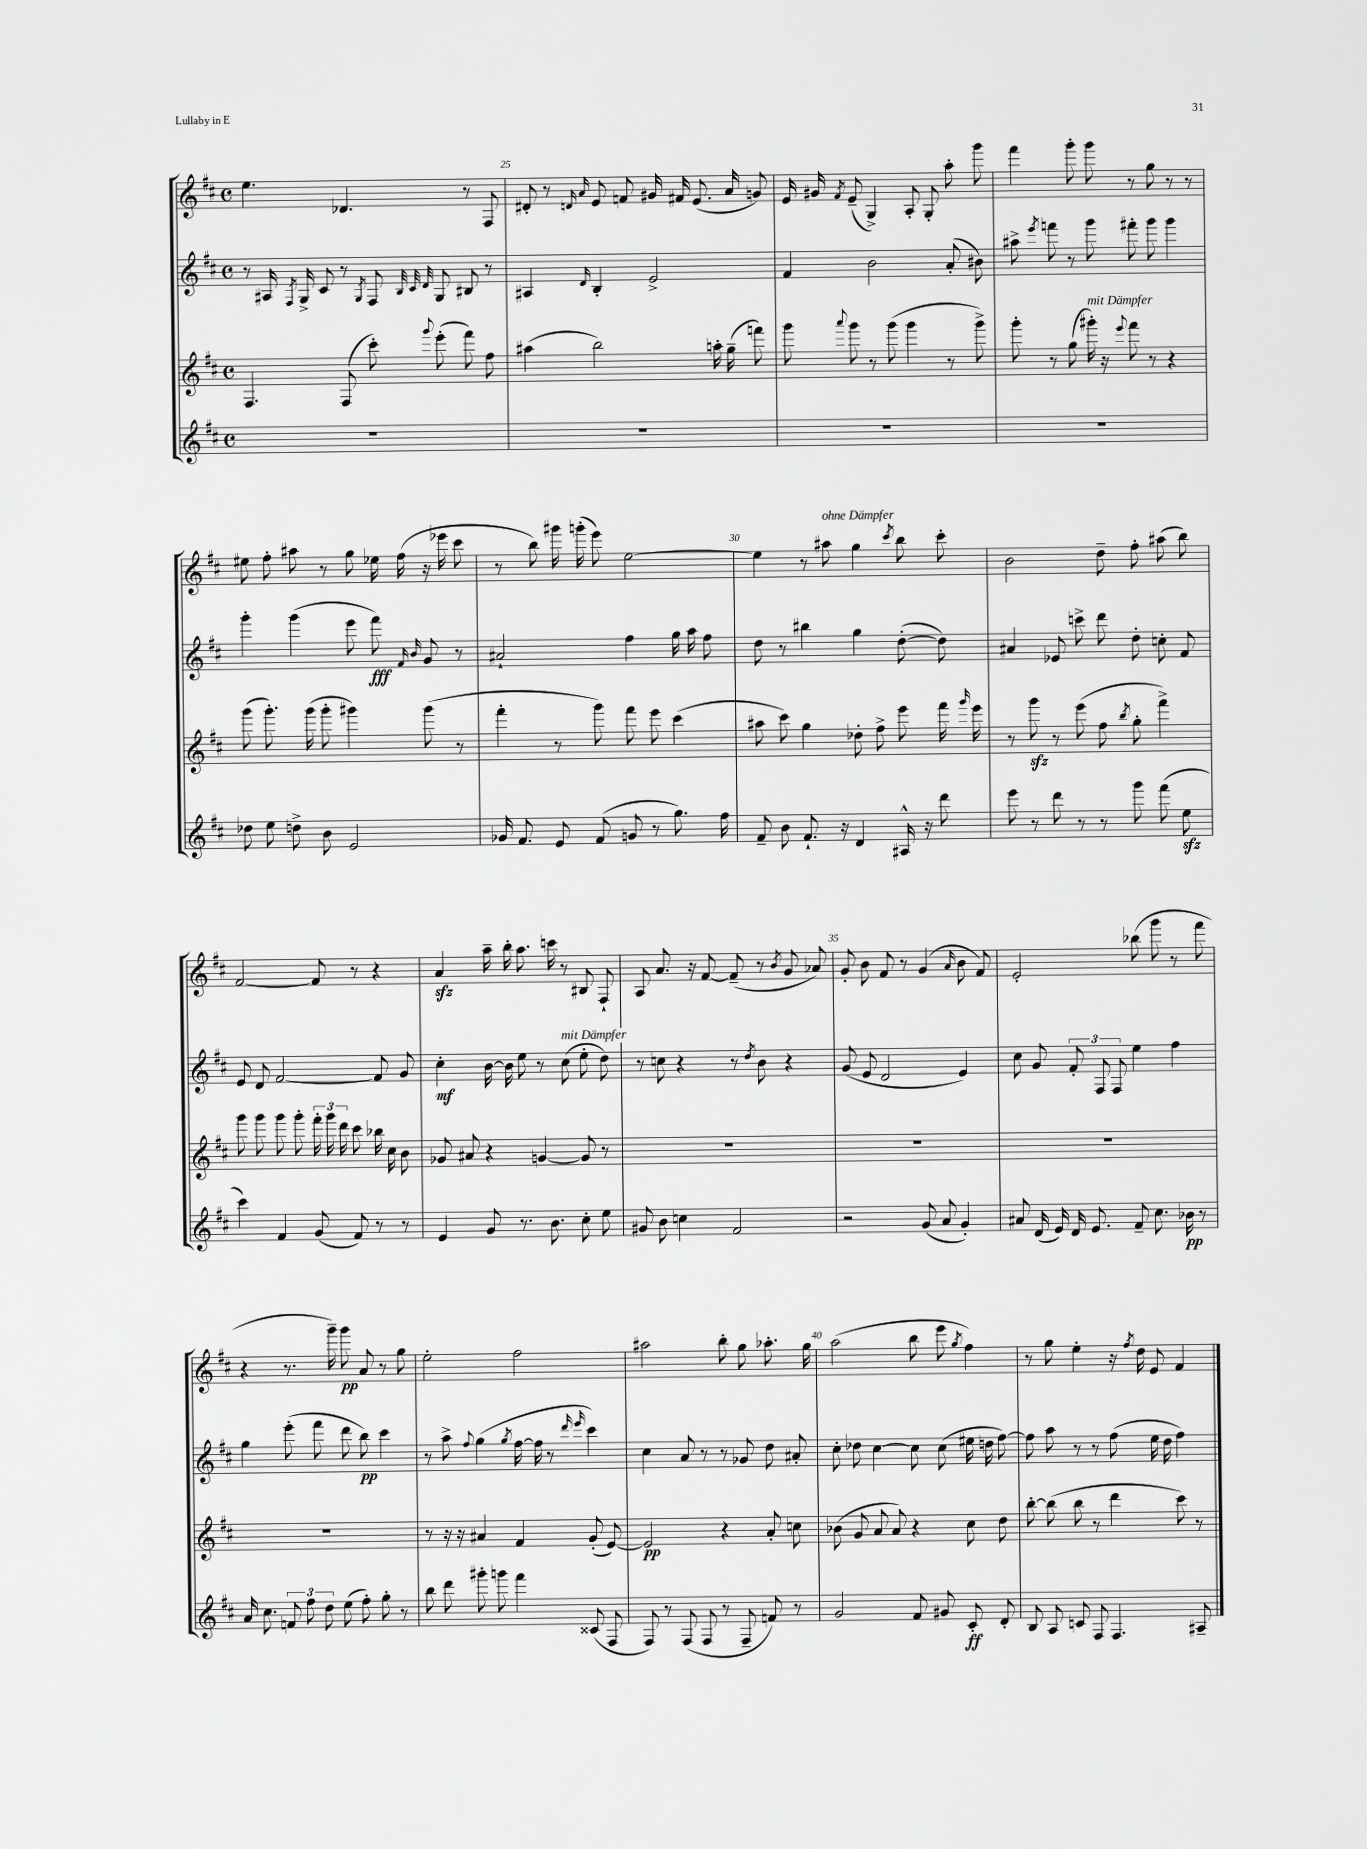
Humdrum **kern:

**kern	**dynam	**kern	**dynam	**kern	**dynam	**kern	**dynam
*part4	*part4	*part3	*part3	*part2	*part2	*part1	*part1
*staff4	*staff4	*staff3	*staff3	*staff2	*staff2	*staff1	*staff1
*clefG2	*	*clefG2	*	*clefG2	*	*clefG2	*
*k[f#c#]	*	*k[f#c#]	*	*k[f#c#]	*	*k[f#c#]	*
*M4/4	*	*M4/4	*	*M4/4	*	*M4/4	*
*met(c)	*	*met(c)	*	*met(c)	*	*met(c)	*
=24	=24	=24	=24	=24	=24	=24	=24
1r	.	4.F#/	.	8r	.	4.ee\	.
.	.	.	.	16A#X/	.	.	.
.	.	.	.	8qF#/	.	.	.
.	.	.	.	16G^/	.	.	.
.	.	.	.	8c#/	.	.	.
.	.	(8F#/	.	8r	.	4.d-X/	.
.	.	.	.	8qG/	.	.	.
.	.	8ccc#'\)	.	8F#/	.	.	.
.	.	.	.	32qqB/	.	.	.
.	.	.	.	32qqc#/	.	.	.
.	.	8qqggg/	.	32qqd/	.	.	.
.	.	(8eee'\	.	8G/	.	.	.
.	.	8fff#\)	.	8B#X/	.	8r	.
.	.	8ff#\	.	8r	.	8F#/	.
=25	=25	=25	=25	=25	=25	=25	=25
1r	.	(4aa#X\	.	4A#X/	.	8d#X'/	.
.	.	.	.	.	.	8r	.
.	.	.	.	.	.	16qqdn/	.
.	.	.	.	16qqd/	.	16qqa/	.
.	.	2bb\)	.	4B'/	.	8e/	.
.	.	.	.	.	.	8fn/	.
.	.	.	.	2e^/	.	16g#X/	.
.	.	.	.	.	.	16f#X/	.
.	.	.	.	.	.	(8.e/	.
.	.	16aan'\	.	.	.	.	.
.	.	(16gg~\	.	.	.	16a/	.
.	.	8fffn\)	.	.	.	8gn/)	.
=26	=26	=26	=26	=26	=26	=26	=26
1r	.	8ggg\	.	4f#/	.	16e/	.
.	.	.	.	.	.	16g#X/	.
.	.	8qqaaa/	.	.	.	8qf#/	.
.	.	8ggg\	.	.	.	(8e~/	.
.	.	8r	.	2b\	.	4G^/)	.
.	.	(8ggg\	.	.	.	.	.
.	.	4ggg\	.	.	.	8A'/	.
.	.	.	.	.	.	8G'/	.
.	.	8r	.	(8a'/	.	8aa'\	.
.	.	8ggg^\)	.	8b#X\)	.	8ggg\	.
=27	=27	=27	=27	=27	=27	=27	=27
1r	.	8ggg'\	.	8aa#X^\	.	4fff#\	.
.	.	.	.	8qeee/	.	.	.
.	.	8r	.	8fffn\	.	.	.
.	.	(8gg\	.	8r	.	8ggg'\	.
!	!	!LO:TX:a:i:t=mit Dämpfer	!	!	!	!	!
.	.	16ggg#X'\)	.	8ggg\	.	8ggg\	.
.	.	16r	.	.	.	.	.
.	.	8qqeee/	.	.	.	.	.
.	.	8fff#\	.	8fff#X'\	.	8r	.
.	.	8r	.	8ggg\	.	8gg\	.
.	.	4r	.	4ggg\	.	8r	.
.	.	.	.	.	.	8r	.
!!LO:LB:g=z
=28	=28	=28	=28	=28	=28	=28	=28
8dd-X\	.	(8ggg\	.	4ggg'\	.	8ee#X\	.
8ee\	.	8.ggg'\)	.	.	.	8ff#'\	.
8ddn^\	.	.	.	(4ggg\	.	8aa#X\	.
.	.	(16ggg\	.	.	.	.	.
8b\	.	8ggg'\	.	.	.	8r	.
2e/	.	4ggg#X\)	.	8eee\	.	8gg\	.
.	.	.	.	8fff#\)	fff	16ee-X\	.
.	.	.	.	.	.	(16ff#\	.
.	.	.	.	16qqf#/	.	.	.
.	.	.	.	16qqb/	.	.	.
.	.	(8ggg#\	.	8g/	.	16r	.
.	.	.	.	.	.	16eee-X\	.
.	.	8r	.	8r	.	8ccc#\	.
=29	=29	=29	=29	=29	=29	=29	=29
16g-X/	.	4fff#'\	.	2a#X`/	.	8r	.
8.f#/	.	.	.	.	.	.	.
.	.	.	.	.	.	8bb\)	.
8e/	.	8r	.	.	.	16ggg#X\	.
.	.	.	.	.	.	(16gggn'\	.
(8f#/	.	8ggg\)	.	.	.	8eee\)	.
8gn/	.	8fff#\	.	4ff#\	.	[2ee\	.
8r	.	8eee\	.	.	.	.	.
8.gg\)	.	(4ccc#\	.	16gg\	.	.	.
.	.	.	.	16aa\	.	.	.
.	.	.	.	8ff#\	.	.	.
16ff#\	.	.	.	.	.	.	.
=30	=30	=30	=30	=30	=30	=30	=30
8f#~/	.	8aa#X\	.	8dd\	.	4ee\]	.
8b\	.	8ccc#\)	.	8r	.	.	.
8.f#`/	.	4gg\	.	4bb#X\	.	8r	.
!	!	!	!	!	!	!LO:TX:a:i:t=ohne Dämpfer	!
.	.	.	.	.	.	8aa#X\	.
16r	.	.	.	.	.	.	.
4d/	.	8dd-X'\	.	4gg\	.	4gg\	.
.	.	8ff#^\	.	.	.	.	.
.	.	.	.	.	.	8qccc#/	.
16A#X^^/	.	8eee\	.	([8dd'\	.	8bb\	.
16r	.	.	.	.	.	.	.
8ddd\	.	16fff#\	.	8dd\])	.	8ccc#'\	.
.	.	16qqggg/	.	.	.	.	.
.	.	16eee\	.	.	.	.	.
=31	=31	=31	=31	=31	=31	=31	=31
8eee\	.	8r	.	4a#X/	.	2b\	.
8r	.	8gggzz\	.	.	.	.	.
8ddd\	.	8r	.	8e-X/	.	.	.
8r	.	(8eee\	.	8cccn^\	.	.	.
8r	.	8ff#\	.	8ddd\	.	8dd~\	.
.	.	8qbb/	.	.	.	.	.
8ggg\	.	8gg'\	.	8dd'\	.	8ff#'\	.
(8fff#\	.	4fff#^\)	.	8ccn'\	.	(8aa#X\	.
8eezz\	.	.	.	8f#/	.	8bb\)	.
!!LO:LB:g=z
=32	=32	=32	=32	=32	=32	=32	=32
4ccc#\)	.	8ggg\	.	8e/	.	[2f#/	.
.	.	8ggg\	.	8d/	.	.	.
4f#/	.	8ggg\	.	[2f#/	.	.	.
.	.	8ggg'\	.	.	.	.	.
(8g/	.	24fff#'\	.	.	.	8f#/]	.
.	.	24ggg\	.	.	.	.	.
.	.	24ddd\	.	.	.	.	.
8f#/)	.	8ccc#\	.	.	.	8r	.
8r	.	16bb-X\	.	8f#/]	.	4r	.
.	.	16cc#\	.	.	.	.	.
8r	.	8b\	.	8g/	.	.	.
=33	=33	=33	=33	=33	=33	=33	=33
4e/	.	8g-X/	.	4cc#'\	mf	4azz/	.
.	.	8a#X/	.	.	.	.	.
8g/	.	4r	.	[16b\	.	16aa~\	.
.	.	.	.	16b\]	.	16bb'\	.
8.r	.	.	.	8ee\	.	8.aa\	.
.	.	[4gn/	.	8r	.	.	.
8.b\	.	.	.	.	.	16cccn\	.
!	!	!	!	!LO:TX:a:i:t=mit Dämpfer	!	!	!
.	.	.	.	(8cc#\	.	8r	.
8cc#'\	.	8g/]	.	8ee'\	.	8B#X/	.
8ee\	.	8r	.	8dd\)	.	8F#`/	.
=34	=34	=34	=34	=34	=34	=34	=34
8g#X/	.	1r	.	8r	.	8A/	.
8b\	.	.	.	8ccn\	.	8.a/	.
4ccn\	.	.	.	4r	.	.	.
.	.	.	.	.	.	16r	.
.	.	.	.	.	.	[8f#/	.
2f#/	.	.	.	8r	.	(8f#~/]	.
.	.	.	.	8qdd/	.	.	.
.	.	.	.	8b\	.	8r	.
.	.	.	.	.	.	8qb/	.
.	.	.	.	4r	.	8g/	.
.	.	.	.	.	.	8a-X/)	.
=35	=35	=35	=35	=35	=35	=35	=35
2r	.	1r	.	(8g/	.	8g'/	.
.	.	.	.	8e/	.	8b\	.
.	.	.	.	2d/	.	8f#/	.
.	.	.	.	.	.	8r	.
(8g/	.	.	.	.	.	(4g/	.
8a/	.	.	.	.	.	.	.
.	.	.	.	.	.	16qqa/	.
4g'/)	.	.	.	4e/)	.	8b\	.
.	.	.	.	.	.	8f#/)	.
=36	=36	=36	=36	=36	=36	=36	=36
8a#X/	.	1r	.	8cc#\	.	2e'/	.
(16d/	.	.	.	8g/	.	.	.
16e/)	.	.	.	.	.	.	.
16d/	.	.	.	12f#'/	.	.	.
8.e/	.	.	.	.	.	.	.
.	.	.	.	12F#/	.	.	.
.	.	.	.	12F#/	.	.	.
8f#~/	.	.	.	4ee\	.	(8bb-X\	.
8.cc#\	.	.	.	.	.	8ggg\	.
.	.	.	.	4ff#\	.	8r	.
16b-X\	pp	.	.	.	.	.	.
8r	.	.	.	.	.	8fff#\	.
!!LO:LB:g=z
=37	=37	=37	=37	=37	=37	=37	=37
16a/	.	1r	.	4gg\	.	4r	.
8.cc#\	.	.	.	.	.	.	.
12fn/	.	.	.	(8eee'\	.	8.r	.
12ff#\	.	.	.	.	.	.	.
.	.	.	.	8fff#\	.	.	.
12dd\	.	.	.	.	.	.	.
.	.	.	.	.	.	16ggg~\)	.
(8ee\	.	.	.	8ddd\	.	8ggg\	pp
8ff#'\)	.	.	.	8bb\)	pp	8a/	.
8gg'\	.	.	.	4ccc#\	.	8r	.
8r	.	.	.	.	.	8gg\	.
=38	=38	=38	=38	=38	=38	=38	=38
8bb\	.	8r	.	8r	.	2ee'\	.
8ddd\	.	16r	.	8aa^\	.	.	.
.	.	16r	.	.	.	.	.
.	.	.	.	8qqff#/	.	.	.
8ggg#X'\	.	4a#X/	.	(4gg\	.	.	.
8gggn\	.	.	.	.	.	.	.
.	.	.	.	8qgg/	.	.	.
4fff#\	.	4f#/	.	[16ff#\	.	2ff#\	.
.	.	.	.	16ff#\]	.	.	.
.	.	.	.	8r	.	.	.
.	.	.	.	16qqddd/	.	.	.
.	.	.	.	16qqeee/	.	.	.
(8c##X/	.	(8g'/	.	4ccc#\)	.	.	.
8F#/	.	[8e/)	.	.	.	.	.
=39	=39	=39	=39	=39	=39	=39	=39
8F#/)	.	2e/]	pp	4cc#\	.	2aa#X\	.
8r	.	.	.	.	.	.	.
(8F#/	.	.	.	8a/	.	.	.
8F#/	.	.	.	8r	.	.	.
8r	.	4r	.	8r	.	8bb'\	.
8F#~/	.	.	.	8g-X/	.	8gg\	.
8fn/)	.	8a'/	.	8dd\	.	8.aa-X'\	.
8r	.	8ccn\	.	8a#X'/	.	.	.
.	.	.	.	.	.	16gg\	.
=40	=40	=40	=40	=40	=40	=40	=40
2g/	.	(8b-X\	.	8cc#'\	.	(2aa\	.
.	.	8g/	.	8dd-X\	.	.	.
.	.	8a/	.	[4cc#\	.	.	.
.	.	8a/)	.	.	.	.	.
8f#/	.	4r	.	8cc#\]	.	8bb\	.
8g#X/	.	.	.	(8cc#\	.	8eee\	.
.	.	.	.	.	.	8qgg/	.
8c#'/	ff	8cc#\	.	16ee#X\	.	4ff#\)	.
.	.	.	.	16ddn\	.	.	.
8d'/	.	8dd\	.	[8ff#\)	.	.	.
=41	=41	=41	=41	=41	=41	=41	=41
8B/	.	[8bb'\	.	8ff#\]	.	8r	.
8A/	.	(8bb\]	.	8aa\	.	8gg\	.
8cn/	.	8bb\	.	8r	.	4ee'\	.
8F#/	.	8r	.	8r	.	.	.
4.F#/	.	4ddd\	.	(8ff#\	.	16r	.
.	.	.	.	.	.	8qff#/	.
.	.	.	.	.	.	16dd\	.
.	.	.	.	16ee\	.	8e/	.
.	.	.	.	16dd\	.	.	.
.	.	8ccc#\)	.	4ff#\)	.	4f#/	.
8A#X~/	.	8r	.	.	.	.	.
==	==	==	==	==	==	==	==
*-	*-	*-	*-	*-	*-	*-	*-
